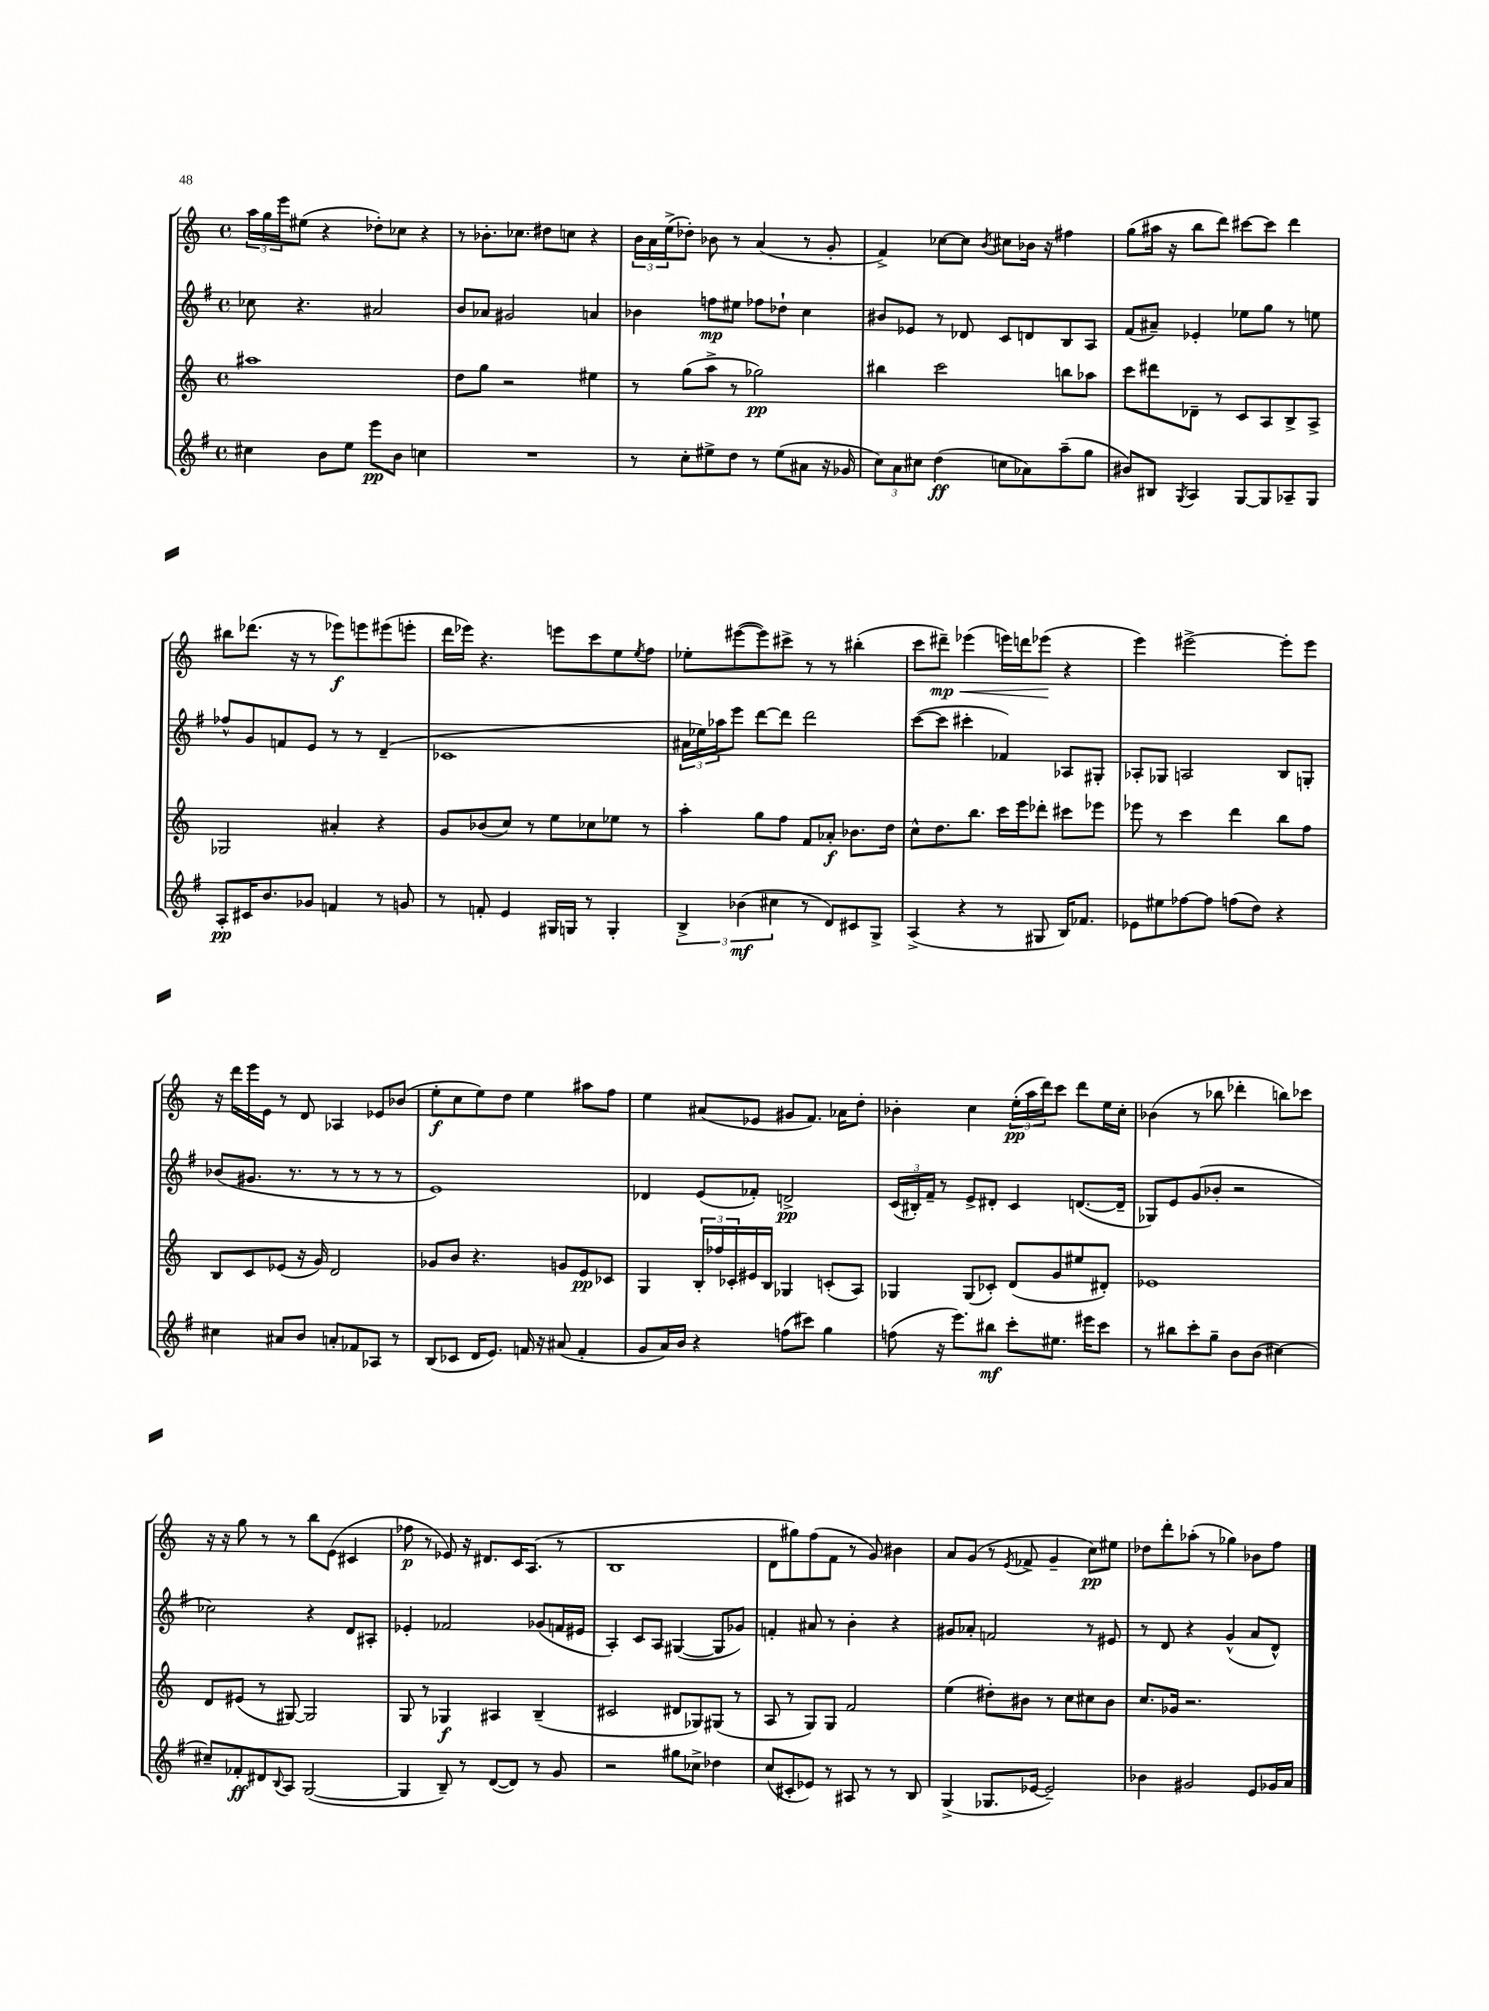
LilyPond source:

<<
\new StaffGroup <<
\new Staff = "s0" {
    \clef treble \key c \major \defaultTimeSignature \time 4/4
    \tuplet 3/2 { a''16 g''16 e'''16 } eis''8( r4 des''8-.) ces''8 r4 |
    r8 bes'8.-. ces''8. dis''8 c''8 r4 |
    \tuplet 3/2 { b'16 a'16 e''16->( } des''8-.) bes'8 r8 a'4( r8 g'8-. |
    f'4->) ces''8~ ces''8 \acciaccatura { b'8 } cis''8 bes'16 r16 fis''4 |
    g''8( ais''16 r16 b''8 d'''8) cis'''8~ cis'''8 d'''4 |
    bis''8 des'''8.( r16 r8 ees'''8\f) e'''8 eis'''8( e'''8-. |
    d'''16 ees'''16) r4. e'''8 c'''8 e''8 \acciaccatura { e''8 } f''8 |
    ees''8-. eis'''8~( eis'''8) cis'''8-> r8 r8 bis''4-.( |
    c'''8 dis'''8--\mp\<) ees'''4( e'''16) d'''16 ees'''8\!( r4 |
    e'''4) eis'''2~-> eis'''8-. eis'''8 |
    r16 d'''16 e'''16 e'16 r8 d'8 aes4 ees'8 bes'8( |
    e''8-.\f c''8 e''8) d''8 e''4 ais''8 f''8 |
    e''4 ais'8( ees'8 gis'8 f'8.) aes'16 d''8-. |
    bes'4-. c''4 \tuplet 3/2 { e''16-.\pp( a''16 d'''16) } c'''8 d'''8 e''16 c''16-. |
    bes'4( r8 bes''8 des'''4-. b''8) ces'''8 |
    r16 r16 g''8 r8 r8 b''8 e'8( cis'4 |
    fes''8\p r8 ees'8) r16 dis'8. c'16 a8.( r8 |
    b1 |
    d'8 gis''8) f''8( f'8 r8 g'8) bis'4 |
    a'8 g'8( r8 \acciaccatura { e'8 } fes'8-> g'4-- c''8\pp) eis''8 |
    des''8 d'''8-. aes''8-.( r8 ges''4) bes'8 f''8 \bar "|." |
}
\new Staff = "s1" {
    \clef treble \key g \major \defaultTimeSignature \time 4/4
    ces''8 r4. ais'2 |
    b'8 aes'8 gis'2 a'4 |
    bes'4 f''8\mp eis''8 fes''8 des''8-! c''4 |
    bis'8 ees'8 r8 des'8 c'8 d'8 b8 a8 |
    fis'8( ais'8--) ees'4-. ees''8 g''8 r8 e''8 |
    fes''8-^ g'8 f'8 e'8 r8 r8 d'4--( |
    ces'1 |
    \tuplet 3/2 { ais'16 ees''16) aes''16 } e'''8 d'''8~ d'''8 d'''2 |
    c'''8~( c'''8 cis'''4-. fes'4) aes8 gis8-. |
    aes8-. ges8 a2 b8 g8-. |
    bes'8( gis'8. r8. r8 r8 r8 r8 |
    e'1) |
    des'4 e'8( fes'8-.) d'2->\pp |
    \tuplet 3/2 { c'16( bis16-.) fis'16-- } r8 e'8-> dis'8-. c'4 d'8.~( d'16-- |
    ges8) e'8 g'8( bes'8-. r2 |
    ces''2) r4 d'8 ais8-. |
    ees'4-. fes'2 ges'8( f'16 eis'16 |
    a4-.) c'8 a8 gis4~( gis8 ges'8) |
    f'4-. ais'8 r8 b'4-. r4 |
    gis'8 aes'8-. f'2 r8 eis'8 |
    r8 d'8 r4 g'4-^( a'8 d'8-^) \bar "|." |
}
\new Staff = "s2" {
    \clef treble \key c \major \defaultTimeSignature \time 4/4
    ais''1 |
    d''8 g''8 r2 eis''4 |
    r8 g''8( a''8-> r8 ges''2\pp) |
    bis''4 c'''2 b''8 aes''8 |
    c'''8 dis'''8 des'8-- r8 c'8 a8 b8-> a8-> |
    ges2 ais'4-. r4 |
    g'8 bes'8( c''8) r8 e''8 ces''8 ees''8 r8 |
    a''4-. g''8 f''8 f'8 aes'8-.\f bes'8. d''16 |
    c''8-^ d''8. b''8. c'''16 e'''16 des'''8-. cis'''8 ees'''8 |
    ees'''8 r8 c'''4 d'''4 b''8 f''8 |
    b8 c'8 ees'8( r16 g'16) d'2 |
    ges'8 b'8 r4. g'8 e'8\pp ces'8 |
    g4 \tuplet 3/2 { b16-. fes''16 ces'16-. } eis'16 b16 ges4 c'8-.( a8) |
    ges4 ges8( ces'8-.) d'8( g'8 eis''8 dis'8-.) |
    ees'1 |
    d'8 eis'8( r8 gis8~) gis2 |
    g8 r8 ges4\f ais4 b4--( |
    cis'2 dis'8 ges8) gis8( r8 |
    a8 r8 g8) g8 f'2 |
    e''4( dis''8-.) bis'8 r8 c''8 cis''8 bis'8 |
    c''8. ges'16 r2. \bar "|." |
}
\new Staff = "s3" {
    \clef treble \key g \major \defaultTimeSignature \time 4/4
    cis''4 b'8 e''8 e'''8\pp b'8 c''4 |
    R1 |
    r8 c''8-. eis''8-> d''8 r8 eis''8( ais'8 r16 ges'16 |
    \tuplet 3/2 { c''8) a'8 cis''8 } d''4\ff( c''8 aes'8) a''8--( g''8 |
    bis'8) bis8 \acciaccatura { g8 } a4 g8~ g8 aes8-- g8 |
    a8-.\pp cis'16 b'8. ges'8 f'4 r8 g'8 |
    r8 f'8-. e'4 gis16 g16 r8 g4-. |
    \tuplet 3/2 { b4-> bes'4\mf( cis''4 } r8 d'8) cis'8 g8-> |
    a4->( r4 r8 gis8 b16) fes'8. |
    ees'8 eis''8 fes''8~ fes''8 f''8( d''8) r4 |
    cis''4 ais'8 b'8 a'8-. fes'8 aes8 r8 |
    b8( ces'8 d'16 e'8.) f'16 r16 ais'8( f'4-. |
    g'8 a'16) b'16 r4 f''8( cis'''8) g''4 |
    f''8( r16 e'''8.) bis''8\mf c'''8-. eis''8. eis'''16 c'''8 |
    r8 bis''8 c'''8-. g''8-- b'8 b'8( cis''4~) |
    cis''8-- fes'8-.\ff dis'8 \appoggiatura { b8 } a8 g2~( |
    g4 b8--) r8 d'8~( d'8) r8 g'8 |
    r2 gis''8 ces''8-> des''4 |
    c''8( cis'8-. ees'8) r8 ais8 r8 r8 b8 |
    g4->( ges8. ees'16~ ees'2--) |
    bes'4 gis'2 e'8 ges'16 a'16 \bar "|." |
}
>>
>>
\layout { \context { \Score \remove "Bar_number_engraver" } }
